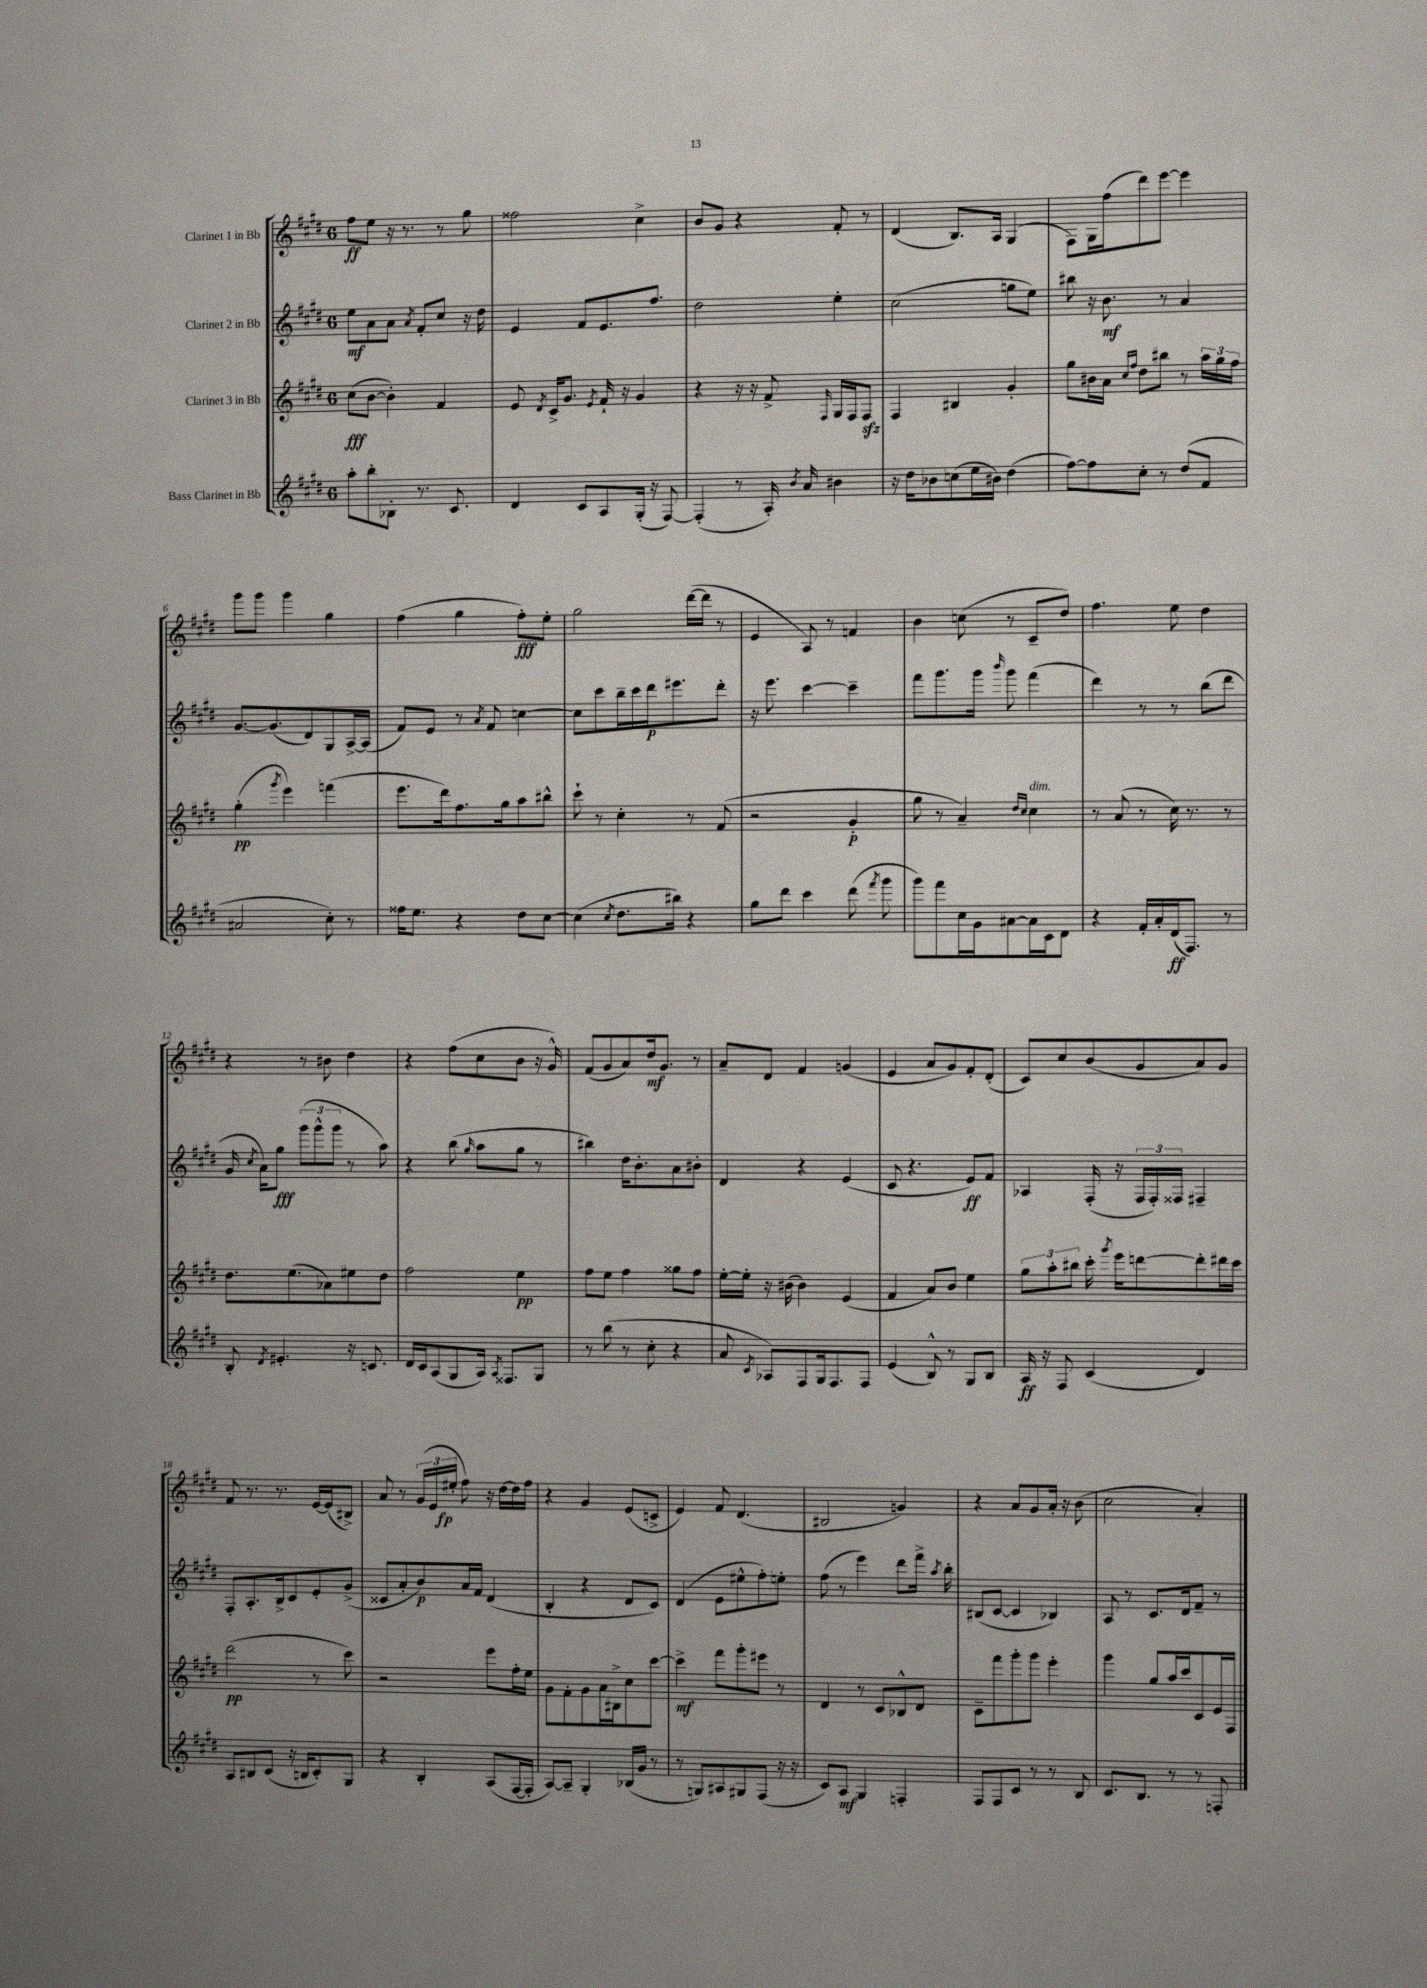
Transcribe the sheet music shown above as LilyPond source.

<<
\new StaffGroup <<
\new Staff = "s0" \with { instrumentName = "Clarinet 1 in Bb" } {
    \clef treble \key e \major \once \override Staff.TimeSignature.style = #'single-digit \time 6/8
    \autoBeamOff fis''8[\ff e''8] r16 r8. r8 gis''8 |
    fisis''2 cis''4-> |
    b'8[ gis'8] r4 fis'8-. r8 |
    dis'4( b8.[) a16] gis4( |
    fis8[) gis16 fis''16( dis'''8) e'''8]~ e'''4 |
    gis'''8[ gis'''8] gis'''4 gis''4 |
    fis''4( gis''4 fis''8[-.\fff) e''8]-. |
    gis''2 dis'''16[~( dis'''16] r8 |
    e'4 a8) r8 f'4 |
    b'4 c''8( r8 cis'8[-- dis''8]) |
    fis''4. e''8 dis''4 |
    r4 r8 bis'8 dis''4 |
    r4 fis''8[( cis''8 b'8] r16 gis'16-^) |
    fis'8[( gis'8 a'8) dis''16\mf gis'8.] r8 |
    a'8[-- dis'8] fis'4 g'4( |
    e'4 a'8[ gis'8) fis'8-. dis'8]-.( |
    cis'8[) cis''8 b'8( gis'8 a'8) gis'8] |
    fis'8 r8. r8. e'16[~ e'16( bis8]->) |
    a'8 r8 \tuplet 3/2 { gis'16[( e'16 eis''16]-.\fp } fis''8) r16 dis''16[~ dis''16 fis''16] |
    r4 gis'4 e'8[( c'8]-> |
    e'4) fis'8 dis'4.( |
    bis2 g'4) |
    r4 a'8[ gis'8 a'16]-. r16 b'8( |
    cis''2 a'4-.) \bar "|." |
}
\new Staff = "s1" \with { instrumentName = "Clarinet 2 in Bb" } {
    \clef treble \key e \major \once \override Staff.TimeSignature.style = #'single-digit \time 6/8
    \autoBeamOff e''8[\mf a'8 a'8] \acciaccatura { a'8 } fis'8[-. cis''8] r16 dis''16 |
    e'4 fis'8[ e'8. fis''8.] |
    dis''2 e''4-. |
    cis''2( g''8[ e''8]) |
    bis''8 r16 b'8.\mf r8 a'4 |
    gis'8.[~ gis'8.( dis'8) gis8 a16~-> a16]( |
    fis'8[) e'8] r8 \acciaccatura { a'8 } fis'8 c''4~ |
    c''8[ cis'''8 b''16-- cis'''16 dis'''16\p eis'''8. dis'''8]-. |
    r16 e'''8. cis'''4~ cis'''4-- |
    fis'''8[ gis'''8. gis'''16] \grace { b'''16 } gis'''8 fis'''4( |
    dis'''4) r8 r8 b''8[( dis'''8] |
    gis'16 \acciaccatura { cis''8 } a'16[) gis''8]\fff \tuplet 3/2 { gis'''8[( gis'''8-^ gis'''8] } r8 a''8) |
    r4 b''8( \grace { gis''16 } a''8[ gis''8] r8 |
    bis''4) dis''16[ b'8.-. a'8 bis'8]-. |
    dis'4 r4 e'4( |
    cis'8 r4. e'8[\ff) fis'8] |
    aes4 fis16-.( r16 \tuplet 3/2 { fis16[ fis16-.) fisis16] } fis4-- |
    fis8[-. a8.-. b16-> cis'8 e'8-. gis'8]->( |
    cisis'8[ a'8-. b'8\p) a'16 fis'16] dis'4( |
    b4-. r4 dis'8[ cis'8]) |
    dis'4( e'8[ eis''8-^ fis''8-.) e''8]-. |
    fis''8( r8 e'''4) dis'''8[ fis'''16]-> \acciaccatura { a''8 } b''16-. |
    bis8[( cis'8]~ cis'4 bes4) |
    a8 r8 cis'8.[ dis'16 fis'8]-- r8 \bar "|." |
}
\new Staff = "s2" \with { instrumentName = "Clarinet 3 in Bb" } {
    \clef treble \key e \major \once \override Staff.TimeSignature.style = #'single-digit \time 6/8
    \autoBeamOff cis''8[\fff( b'8]~ b'4-.) fis'4 |
    e'8 \acciaccatura { dis'8 } cis'16[-> gis'8.] \acciaccatura { e'8 } fis'16-! r16 gis'4 |
    r4 r16 r16 fis'8-> \grace { fis16 } gis16[ fis16 fis8]\sfz |
    fis4 bis4 gis'4-. |
    gis''8[ bis'16 a'16] \grace { cis''16[ fis''16] } dis''8[ bis''8] r8 \tuplet 3/2 { a''16[ gis''16 fis''16] } |
    gis''4-.\pp( \acciaccatura { gis'''8 } e'''4) f'''4( |
    e'''8.[ dis'''16) fis''8. gis''16 a''8 bis''8]-^ |
    cis'''8-! r8 cis''4-. r8 fis'8( |
    r2 gis'4-.\p |
    gis''8 r8 a'4--) \grace { dis''16[ cis''16] } cis''4^\markup { \italic "dim." } |
    r8 a'8( r8 cis''16) r8. r8 |
    dis''8.[ e''8.( aes'8) eis''8 dis''8] |
    fis''2 e''4\pp |
    fis''8[ e''8] fis''4 gisis''8[ fis''8] |
    e''16[~-. e''16]-. r16 bis'16( bis'4) e'4( |
    fis'4 a'8[) b'8] e''4 |
    \tuplet 3/2 { gis''8[ a''8-. bis''8] } cis'''16-. \acciaccatura { gis'''8 } e'''16[ d'''8~ d'''8-. dis'''16 cis'''16] |
    dis'''2\pp( r8 cis'''8) |
    r2 e'''8[ fis''16-. e''16] |
    gis'8[ fis'8-. gis'8 a'16 bis16-> cis''8 cis'''8]~ |
    cis'''4->\mf fis'''8[ gis'''8-. eis'''8] r8 |
    dis'4 r8 cis'8[ bes8-^ dis'8] |
    cis'8[-- fis'''8 gis'''8-. gis'''8] e'''4-. |
    gis'''4 gis''8[ a''16 cis'''16 cis'8 e'16 fis16] \bar "|." |
}
\new Staff = "s3" \with { instrumentName = "Bass Clarinet in Bb" } {
    \clef treble \key e \major \once \override Staff.TimeSignature.style = #'single-digit \time 6/8
    \autoBeamOff a''8[-. b''8-. bes8]-. r8. cis'8. |
    dis'4 cis'8[ a8 gis16]-.( r16 fis8~) |
    fis4-.( r8 a16-.) \acciaccatura { b'8 } a'16 bis'4 |
    r16 dis''16[ bes'8 c''8( e''16 bis'16]) dis''4( |
    fis''8[~) fis''8 cis''8]-. r8 dis''8[( fis'8] |
    ais'2 cis''8-.) r8 |
    fisis''16[ e''8.] r4 dis''8[ cis''8]~ |
    cis''4( \acciaccatura { cis''8 } dis''8.[ bis''16]) r4 |
    gis''8[ dis'''8] cis'''4 dis'''8( \acciaccatura { fis'''8 } gis'''8 |
    gis'''8[) fis'''8 cis''16 gis'16 ais'8~ ais'16 cis'16 dis'8] |
    r4 fis'16[-. a'16-. dis'16\ff( fis8.]) r8 |
    b8-. \acciaccatura { dis'8 } eis'4.-. r16 c'8. |
    dis'16[ cis'16 a8( gis8 a16]) \acciaccatura { a8 } fisis8.[ gis8] |
    r8 b''8( r8 cis''8-. r4 |
    a'8 \acciaccatura { cis'8 } aes8[) fis8 gis16 fis8. fis8] |
    e'4( b8-^) r8 gis8[ b8] |
    a16\ff r16 fis8 cis'4( dis'4) |
    a8[ bis8 cis'8]( r16 b16[ cis'8-.) gis8] |
    r4 b4-. a8[( fis16~ fis16]-. |
    a8[~) a8]-- gis4-. bes16[( gis'16] r8 |
    r8 g8[) ais8 gis8 fis8]( r16 r16 |
    cis'8[) a8]\mf gis4 f4-. |
    fis8[ fis8 cis'8] r8 r8 b8 |
    cis'8.[ b8.] r8 r8 f8-. \bar "|." |
}
>>
>>
